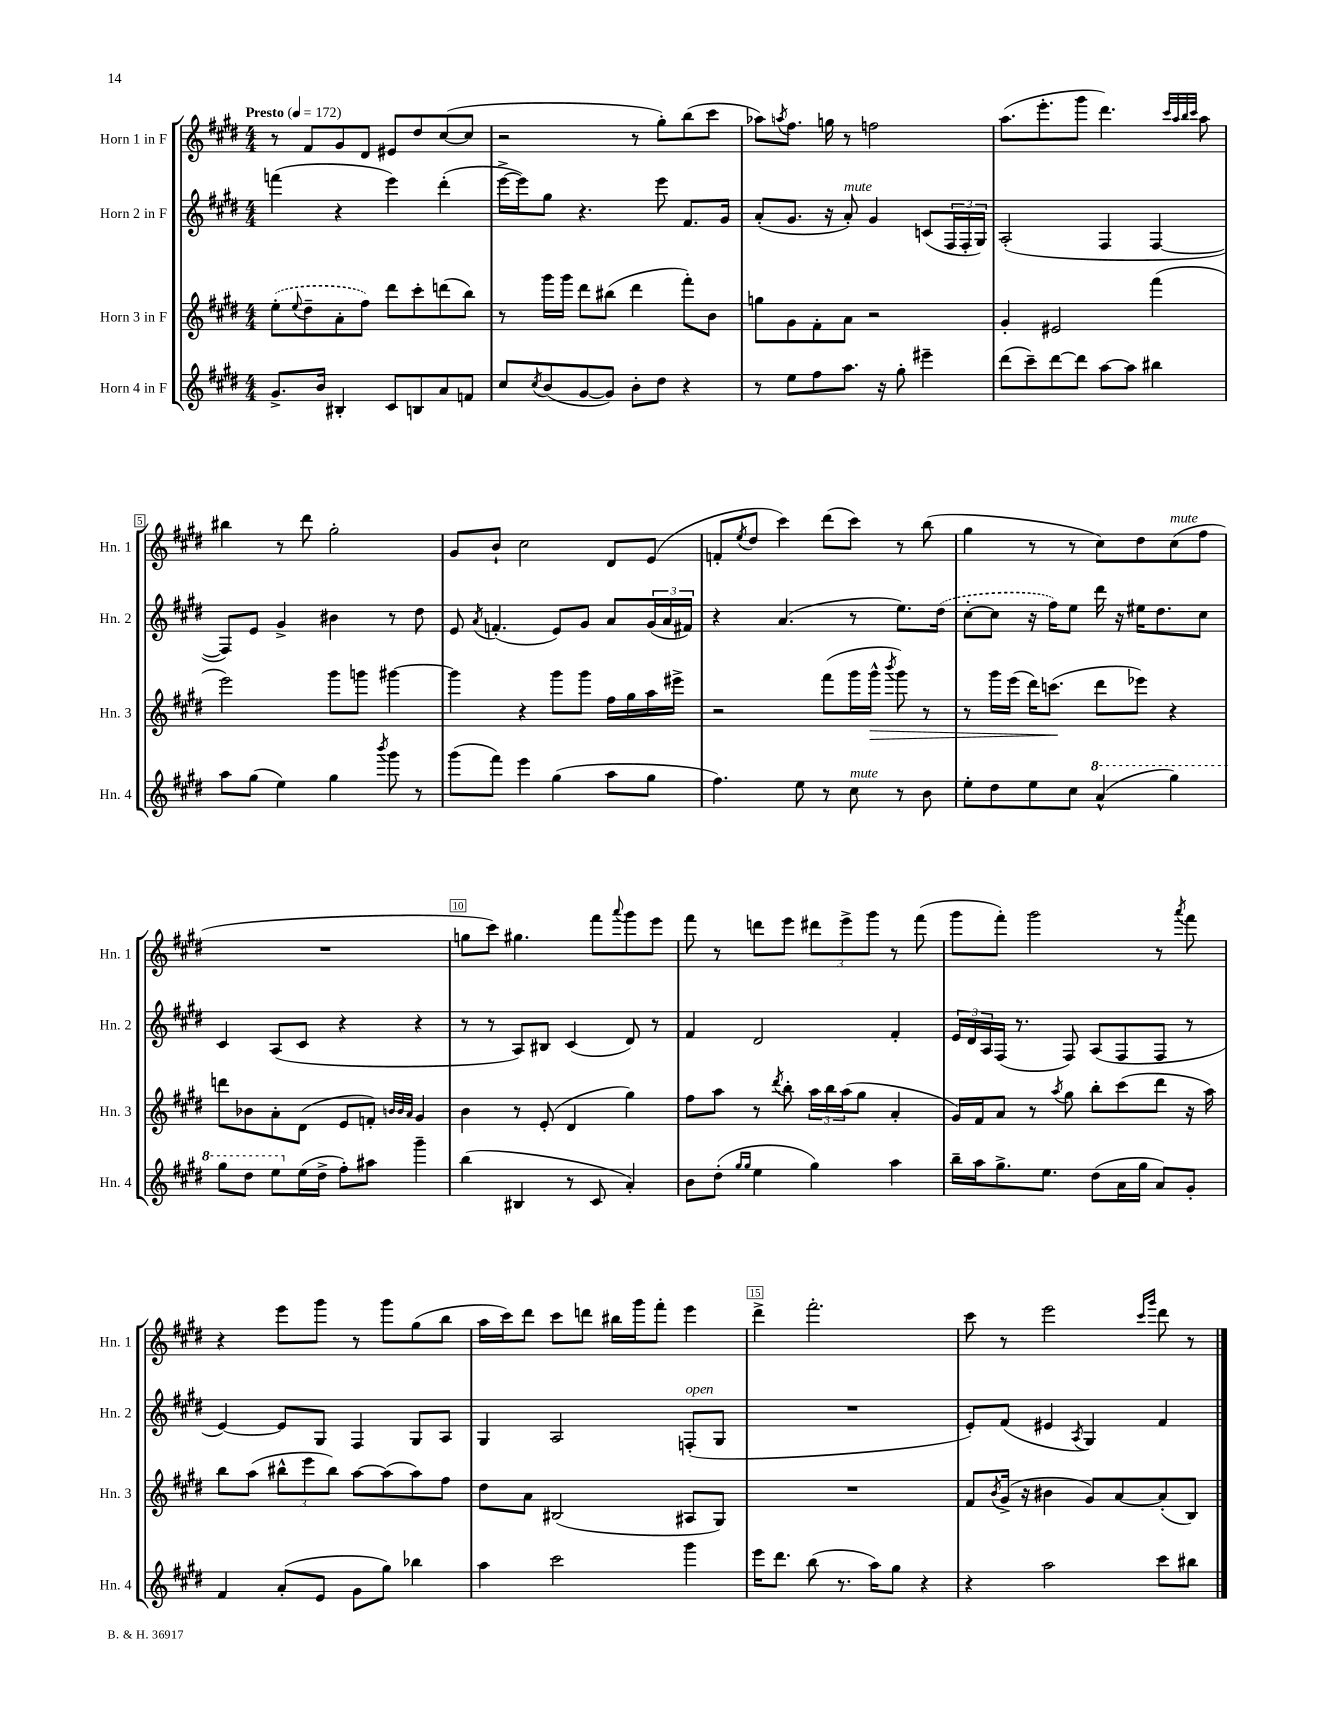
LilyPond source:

<<
\new StaffGroup <<
\new Staff = "s0" \with { instrumentName = "Horn 1 in F" shortInstrumentName = "Hn. 1" } {
    \clef treble \key e \major \numericTimeSignature \time 4/4 \tempo "Presto" 4 = 172
    r8 fis'8 gis'8 dis'8 eis'8 dis''8 cis''8~( cis''8 |
    r2 r8 gis''8-.) b''8( cis'''8 |
    aes''8) \acciaccatura { a''8 } fis''8. g''16 r8 f''2 |
    a''8.( e'''8.-. gis'''8 dis'''4.) \grace { cis'''32 a''32 b''32 cis'''32 } a''8 |
    bis''4 r8 dis'''8 gis''2-. |
    gis'8 b'8-! cis''2 dis'8 e'8( |
    f'8-. \acciaccatura { e''8 } dis''8 cis'''4) dis'''8( cis'''8) r8 b''8( |
    gis''4 r8 r8 cis''8) dis''8 cis''8^\markup { \italic "mute" }( fis''8 |
    R1 |
    g''8 cis'''8) gis''4. fis'''8 \appoggiatura { a'''8 } gis'''8 e'''8 |
    fis'''8 r8 d'''8 e'''8 \tuplet 3/2 { dis'''8 e'''8-> gis'''8 } r8 fis'''8( |
    gis'''8 fis'''8-.) gis'''2 r8 \acciaccatura { a'''8 } fis'''8 |
    r4 e'''8 gis'''8 r8 gis'''8 gis''8( b''8 |
    a''16 cis'''16) dis'''8 cis'''8 d'''8 bis''16 gis'''16 fis'''8-. e'''4 |
    dis'''4-> fis'''2.-. |
    cis'''8 r8 e'''2 \grace { cis'''16 gis'''16 } dis'''8 r8 \bar "|." |
}
\new Staff = "s1" \with { instrumentName = "Horn 2 in F" shortInstrumentName = "Hn. 2" } {
    \clef treble \key e \major \numericTimeSignature \time 4/4
    f'''4( r4 e'''4) dis'''4-.( |
    e'''16~-> e'''16) gis''8 r4. e'''8 fis'8. gis'16 |
    a'8-.( gis'8. r16 a'8-.^\markup { \italic "mute" }) gis'4 c'8( \tuplet 3/2 { fis16 fis16-. gis16) } |
    a2-.( fis4 fis4~ |
    fis8) e'8 gis'4-> bis'4 r8 dis''8 |
    e'8 \acciaccatura { a'8 } f'4.-.( e'8) gis'8 a'8 \tuplet 3/2 { gis'16( a'16 fis'16) } |
    r4 a'4.( r8 e''8.) \once \slurDashed dis''16( |
    cis''8~-. cis''8 r16 fis''16) e''8 dis'''16 r16 eis''16 dis''8. cis''8 |
    cis'4 a8( cis'8 r4 r4 |
    r8 r8 a8) bis8 cis'4( dis'8) r8 |
    fis'4 dis'2 fis'4-. |
    \tuplet 3/2 { e'16 dis'16 a16 } fis16( r8. fis8) a8( fis8 fis8 r8 |
    e'4~) e'8 gis8 fis4 gis8 a8 |
    gis4 a2 f8-.^\markup { \italic "open" }( gis8 |
    R1 |
    e'8-.) fis'8( eis'4 \acciaccatura { a8 } gis4) fis'4 \bar "|." |
}
\new Staff = "s2" \with { instrumentName = "Horn 3 in F" shortInstrumentName = "Hn. 3" } {
    \clef treble \key e \major \numericTimeSignature \time 4/4
    \once \slurDashed e''8-.( \appoggiatura { e''8 } dis''8-- a'8-. fis''8) dis'''8 cis'''8-. d'''8( b''8) |
    r8 gis'''16 gis'''16 dis'''8 bis''8( dis'''4 fis'''8-.) b'8 |
    g''8 gis'8 fis'8-. a'8 r2 |
    gis'4-. eis'2 fis'''4( |
    e'''2) gis'''8 g'''8 gis'''4~ |
    gis'''4 r4 gis'''8 gis'''8 fis''16 gis''16 a''16 eis'''16-> |
    r2 fis'''8( gis'''16 gis'''16-^\> \acciaccatura { b'''8 } gis'''8) r8 |
    r8 gis'''16 e'''16( dis'''16) c'''8.\!( dis'''8 ees'''8) r4 |
    d'''8 bes'8 a'8-. dis'8( e'8 f'8-.) \grace { b'32 b'32 a'32 } gis'4 |
    b'4 r8 e'8-.( dis'4 gis''4) |
    fis''8 a''8 r8 \acciaccatura { dis'''8 } b''8-. \tuplet 3/2 { a''16 b''16 a''16( } gis''8 a'4-. |
    gis'16) fis'16 a'8 r8 \acciaccatura { a''8 } gis''8 b''8-. cis'''8( dis'''8 r16 a''16) |
    b''8 a''8( \tuplet 3/2 { bis''8-^ e'''8 bis''8) } a''8~ a''8( a''8) fis''8 |
    dis''8 a'8 bis2( ais8 gis8) |
    R1 |
    fis'8 \acciaccatura { b'8 } gis'16->( r16 bis'4 gis'8) a'8~ a'8-.( b8) \bar "|." |
}
\new Staff = "s3" \with { instrumentName = "Horn 4 in F" shortInstrumentName = "Hn. 4" } {
    \clef treble \key e \major \numericTimeSignature \time 4/4
    gis'8.-> b'16 bis4-. cis'8 b8 a'8 f'8 |
    cis''8 \acciaccatura { cis''8 } b'8( gis'8~ gis'8) b'8-. dis''8 r4 |
    r8 e''8 fis''8 a''8. r16 gis''8-. eis'''4-- |
    dis'''8( cis'''8--) dis'''8~ dis'''8 a''8~ a''8 bis''4 |
    a''8 gis''8( e''4) gis''4 \acciaccatura { b'''8 } gis'''8 r8 |
    gis'''8( fis'''8) e'''4 gis''4( a''8 gis''8 |
    fis''4.) e''8 r8 cis''8^\markup { \italic "mute" } r8 b'8 |
    e''8-. dis''8 e''8 cis''8 \ottava #1 a''4-^( gis'''4) |
    gis'''8 dis'''8 e'''8 \ottava #0 e''16( dis''16-> fis''8-.) ais''8 gis'''4-- |
    b''4( bis4 r8 cis'8 a'4-.) |
    b'8 dis''8-.( \grace { gis''16 gis''16 } e''4 gis''4) a''4 |
    b''16-- a''16 gis''8.-> e''8. dis''8( a'16 gis''16 a'8) gis'8-. |
    fis'4 a'8-.( e'8 gis'8 gis''8) bes''4 |
    a''4 cis'''2 gis'''4 |
    e'''16 dis'''8. b''8( r8. a''16) gis''8 r4 |
    r4 a''2 cis'''8 bis''8 \bar "|." |
}
>>
>>
\layout { \context { \Score \override BarNumber.break-visibility = ##(#f #t #t) barNumberVisibility = #(every-nth-bar-number-visible 5) \override BarNumber.stencil = #(make-stencil-boxer 0.1 0.3 ly:text-interface::print) } }
